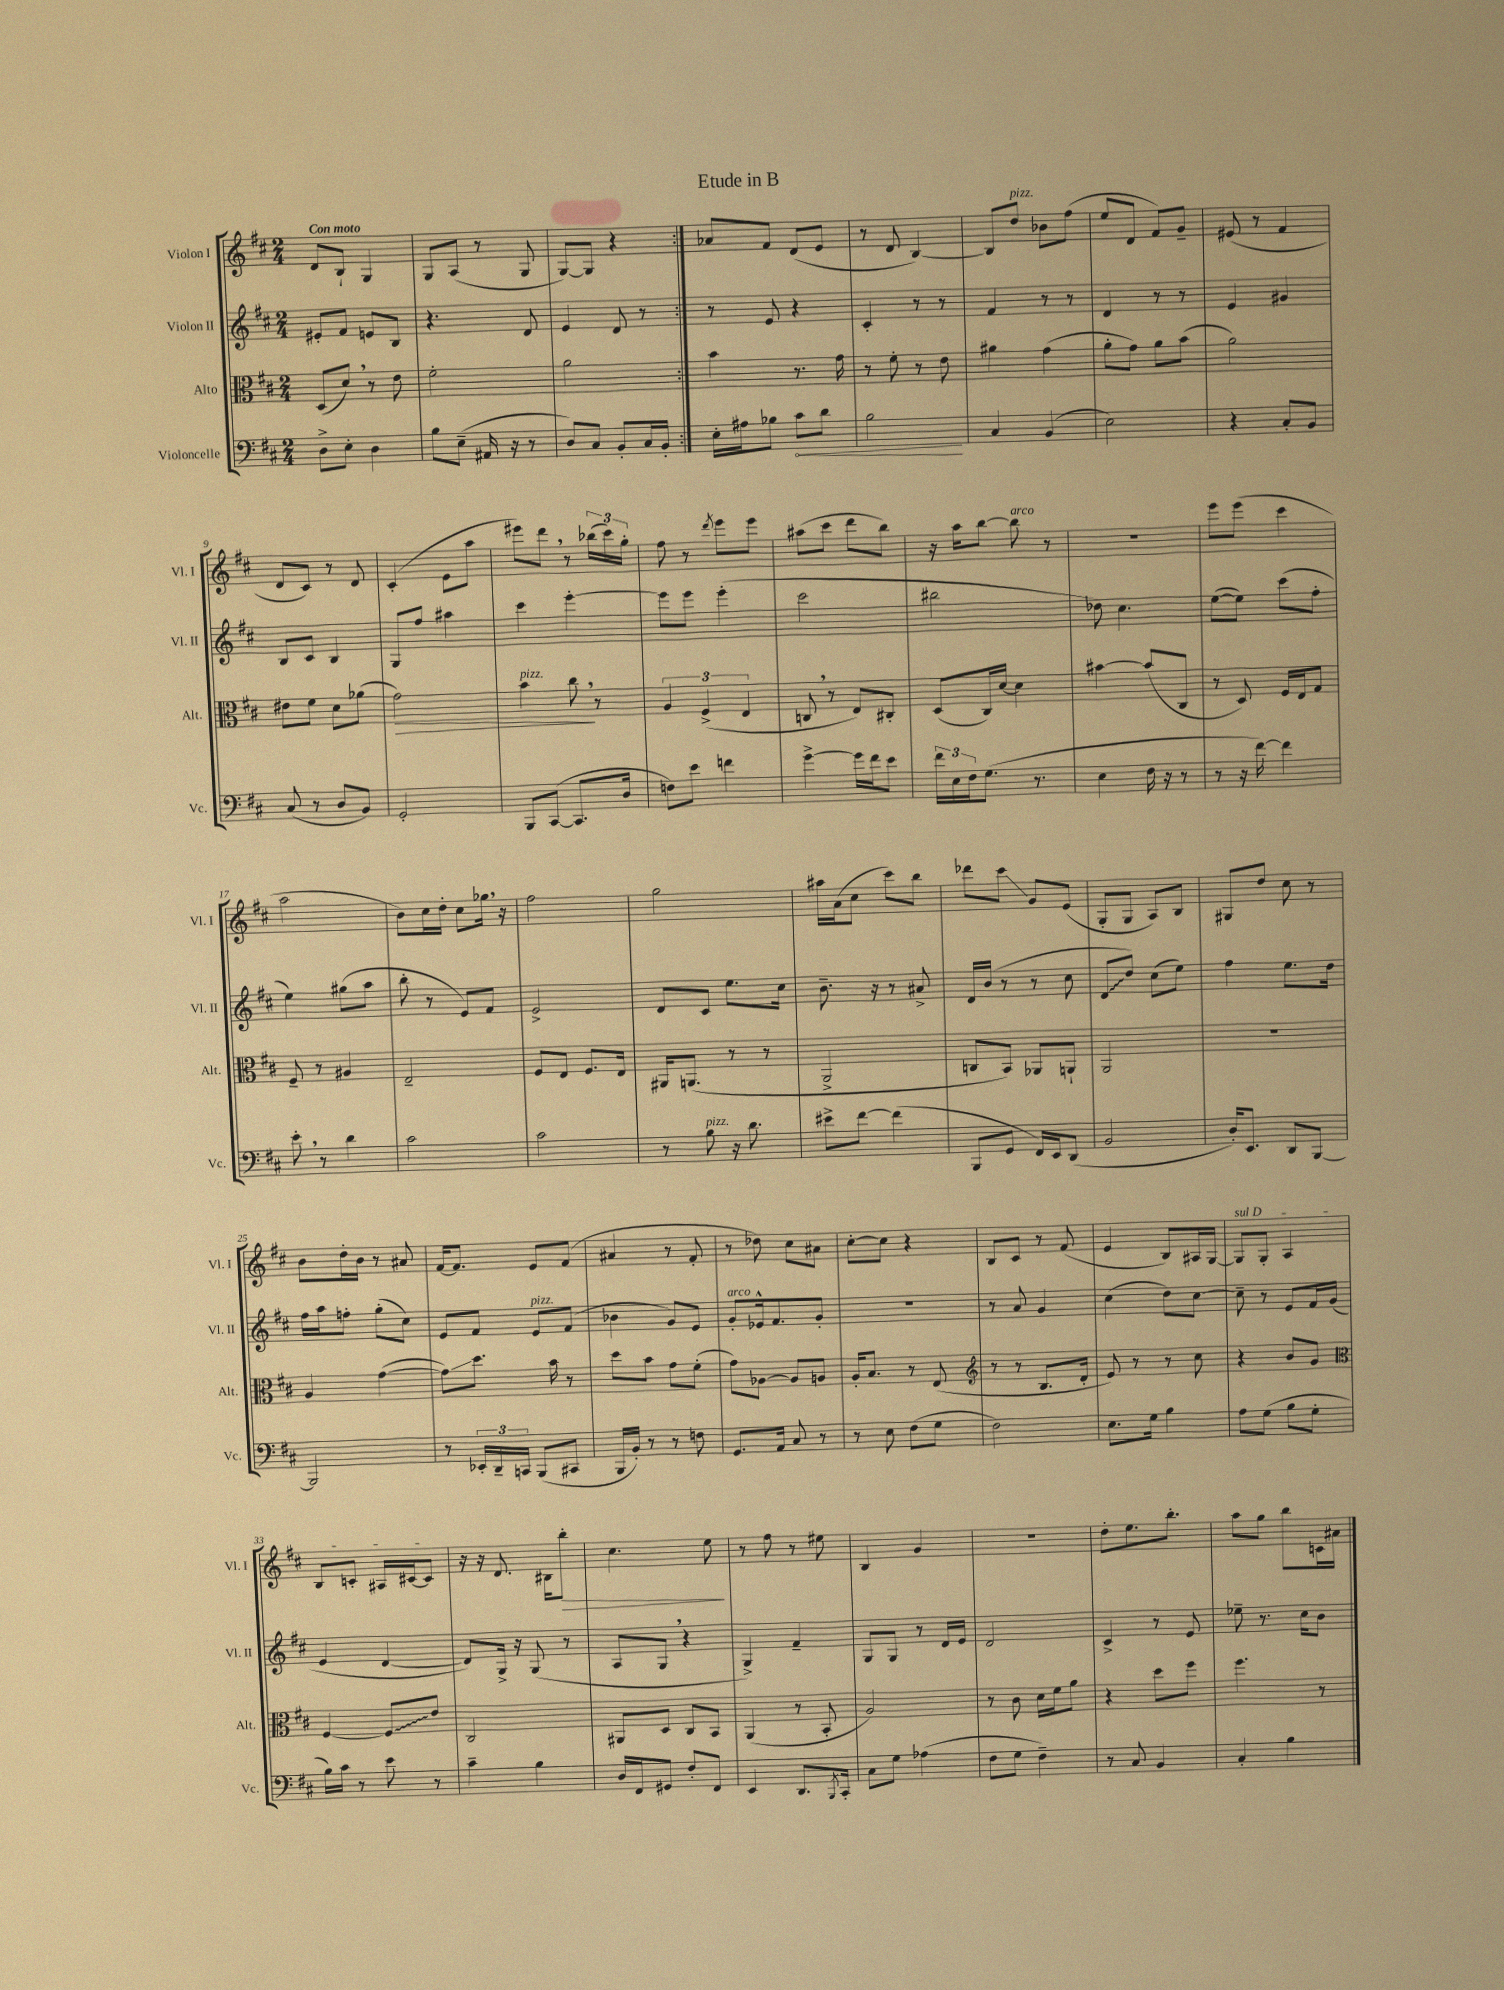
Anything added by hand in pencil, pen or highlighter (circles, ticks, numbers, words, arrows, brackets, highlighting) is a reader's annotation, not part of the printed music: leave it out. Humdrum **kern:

**kern	**kern	**kern	**kern
*staff4	*staff3	*staff2	*staff1
*clefF4	*clefC3	*clefG2	*clefG2
*k[f#c#]	*k[f#c#]	*k[f#c#]	*k[f#c#]
*M2/4	*M2/4	*M2/4	*M2/4
8D^	(8D	8e#'	8d
8E'	8d)	8f#	8B`
4D	8r	8e	4G
.	8e	8B	.
=	=	=	=
8B	2f#'	4.r	8G
(8E~	.	.	(8A
16AA#	.	.	8r
16r	.	.	.
8r	.	8d	8G
=	=	=	=
8D)	2a	4e	[8G)
8C#	.	.	8G]
8BB'	.	8d	4r
16C#	.	8r	.
16BB'	.	.	.
=:|!	=:|!	=:|!	=:|!
16E'	4b	8r	8a-
16A#	.	.	.
8B-	.	8e	8f#
8c#	8.r	4r	(8d
8d	.	.	8e
.	16g	.	.
=	=	=	=
2B	8r	4c#'	8r
.	8f#'	.	8d
.	8r	8r	[4B)
.	8e	8r	.
=	=	=	=
4C#	4a#	4f#	8B]
.	.	.	8dd
(4BB	(4g	8r	8b-
.	.	8r	(8ff#
=	=	=	=
2E)	8a'	4d	8ee
.	8g)	.	8d
.	8a	8r	8f#)
.	(8b	8r	8g~
=	=	=	=
4r	2a)	4e	(8e#
.	.	.	8r
8C#'	.	4g#	4f#
8BB	.	.	.
=	=	=	=
(8C#	8e#	8B	8d
8r	8f#	8c#	8c#)
8D	8d	4B	8r
8BB)	(8a-	.	8d
=	=	=	=
2GG'	2g)	8G	(4c#'
.	.	8ff#	.
.	.	4aa#	8e
.	.	.	8aa
=	=	=	=
8BBB	4b	4ccc#	8eee#)
([8CC#	.	.	8ddd
8.CC#]	8cc#	[4eee'	8r
.	8r	.	(24bb-
.	.	.	24ccc#)
16D	.	.	.
.	.	.	24gg'
=	=	=	=
8F)	6A	8eee]	8ff#
8e	.	8eee	8r
.	(6F#^	.	.
.	.	.	8qddd
4f	.	(4eee'	8eee
.	6E	.	.
.	.	.	8eee
=	=	=	=
[4g^	8C	2ccc#	(8aa#
.	8r	.	8ccc#
16g]	8E)	.	8ddd
16f#	.	.	.
8e	8C#'	.	8bb)
=	=	=	=
24f#	(8D	2bb#	16r
24E	.	.	.
.	.	.	16aa
24F#	.	.	.
(8.G	16C#)	.	[8bb
.	[16d	.	.
.	4d]	.	8bb]
8.r	.	.	.
.	.	.	8r
=	=	=	=
4E	[4b#	8dd-)	2r
.	.	4.cc#	.
16F#	(8b#]	.	.
16r	.	.	.
8r	8C#	.	.
=	=	=	=
8r	8r	([8ee	8eee
16r	8D)	8ee])	(8eee
[16f#)	.	.	.
4f#]	16F#	(8ccc#	4ccc#
.	16E	.	.
.	8G	8ff#'	.
=	=	=	=
8e'	8F#~	4ee)	2aa
8r	8r	.	.
4d	4A#	(8gg#	.
.	.	8aa	.
=	=	=	=
2c#	2E~	8bb'	8b)
.	.	8r	16cc#
.	.	.	16dd'
.	.	8e)	8cc#
.	.	8f#	16gg-
.	.	.	16r
=	=	=	=
2c#	8F#	2e^	2ff#
.	8E	.	.
.	8.F#	.	.
.	16E	.	.
=	=	=	=
8r	16AA#	8d	2gg
.	(8.AA	.	.
8B	.	8c#	.
16r	8r	8.ee	.
8.d	.	.	.
.	8r	.	.
.	.	16cc#	.
=	=	=	=
8e#^	2AA^	8.b~	16aa#
.	.	.	(16a
[8f#	.	.	8cc#
.	.	16r	.
(4f#]	.	8r	8ccc#)
.	.	8a#^	8bb
=	=	=	=
8BBB	8C	16d	8ddd-
.	.	(16b	.
8GG	8BB)	8r	8ccc#
16FF#)	8AA-	8r	8g
16EE	.	.	.
(8DD	8AA`	8cc#	(8e
=	=	=	=
2BB	2AA	8d	8G'
.	.	8dd)	8G
.	.	(8cc#	8A)
.	.	8ee)	8B
=	=	=	=
16D')	2r	4ff#	8G#
8.EE	.	.	.
.	.	.	8dd
8DD	.	8.ee	8cc#
[8BBB	.	.	8r
.	.	16dd	.
=	=	=	=
2BBB]	4A	16ff#	8b
.	.	16aa	.
.	.	8ff'	16dd'
.	.	.	16b
.	([4g	(8gg'	8r
.	.	8cc#)	8a#
=	=	=	=
8r	8g])	8e	[16f#
.	.	.	8.f#]
24EE-'	8.dd	8f#	.
24DD~	.	.	.
24CC	.	.	.
(8BBB	.	8e	8e
.	16b	.	.
8CC#	8r	(8f#	(8f#
=	=	=	=
16BBB	8dd	4b-	4a#
16BB')	.	.	.
8r	8b	.	.
8r	8g	8g)	8r
8F	(8f#'	8e	8f#'
=	=	=	=
8.GG	8g)	8g'	8r
.	[8A-	16e-^^	8dd-)
16AA	.	8.f#	.
8C#	8A-]	.	8cc#
8r	8A	8g'	8a#
=	=	=	=
8r	16A'	2r	[8cc#'
.	8.B	.	.
8E	.	.	8cc#]
(8F#	8r	.	4r
8G	(8E	.	.
=	=	=	=
*	*clefG2	*	*
2F#)	8r	8r	8B
.	8r	8a	8c#
.	8.B	4g	8r
.	.	.	(8f#
.	16d'	.	.
=	=	=	=
8.E	8e)	(4cc#	4e
.	8r	.	.
16G	.	.	.
4B	8r	8dd)	8B)
.	8cc#	[8cc#	16A#
.	.	.	[16G
=	=	=	=
8A	4r	8cc#~]	8G]
(8G	.	8r	8G'
8B	8b	8e	4A
8G'	8g	16f#	.
.	.	(16g	.
=	=	=	=
*	*clefC3	*	*
16B)	[4F#	4e	8B
16c#	.	.	.
8r	.	.	8c'
8e	8F#]	[4d	16A#
.	.	.	[16c#
8r	8e	.	8c#]
=	=	=	=
4c#~	2C#	8d])	16r
.	.	.	16r
.	.	16G^	8.d
.	.	16r	.
4B	.	(8G	.
.	.	.	16B#
.	.	8r	8bb'
=	=	=	=
16D	8AA#	8A	4.cc#
16FF#	.	.	.
8GG#	8D	8G	.
8F#'	8C#	4r	.
8FF#	8BB	.	8ee
=	=	=	=
4EE	(4AA	4G^)	8r
.	.	.	8ff#
8.DD	8r	4f#~	8r
.	8BB'	.	8ee#
8qBBB	.	.	.
16CC#'	.	.	.
=	=	=	=
8C#	2A)	8G	4B
8G	.	8G	.
(4A-	.	8r	4g
.	.	16d	.
.	.	16e	.
=	=	=	=
8F#	8r	2d	2r
8G	8c#	.	.
4F#~)	16d	.	.
.	16f#	.	.
.	8a	.	.
=	=	=	=
8r	4r	4c#^	8dd'
8C#	.	.	8.ee
4BB	8dd	8r	.
.	.	.	8.bb'
.	8ff#	8e	.
=	=	=	=
4C#'	4.ff#	8ee-~	8aa
.	.	8.r	8gg
4B	.	.	8bb
.	.	16cc#	.
.	8r	8b	16c
.	.	.	16a#
==	==	==	==
*-	*-	*-	*-
